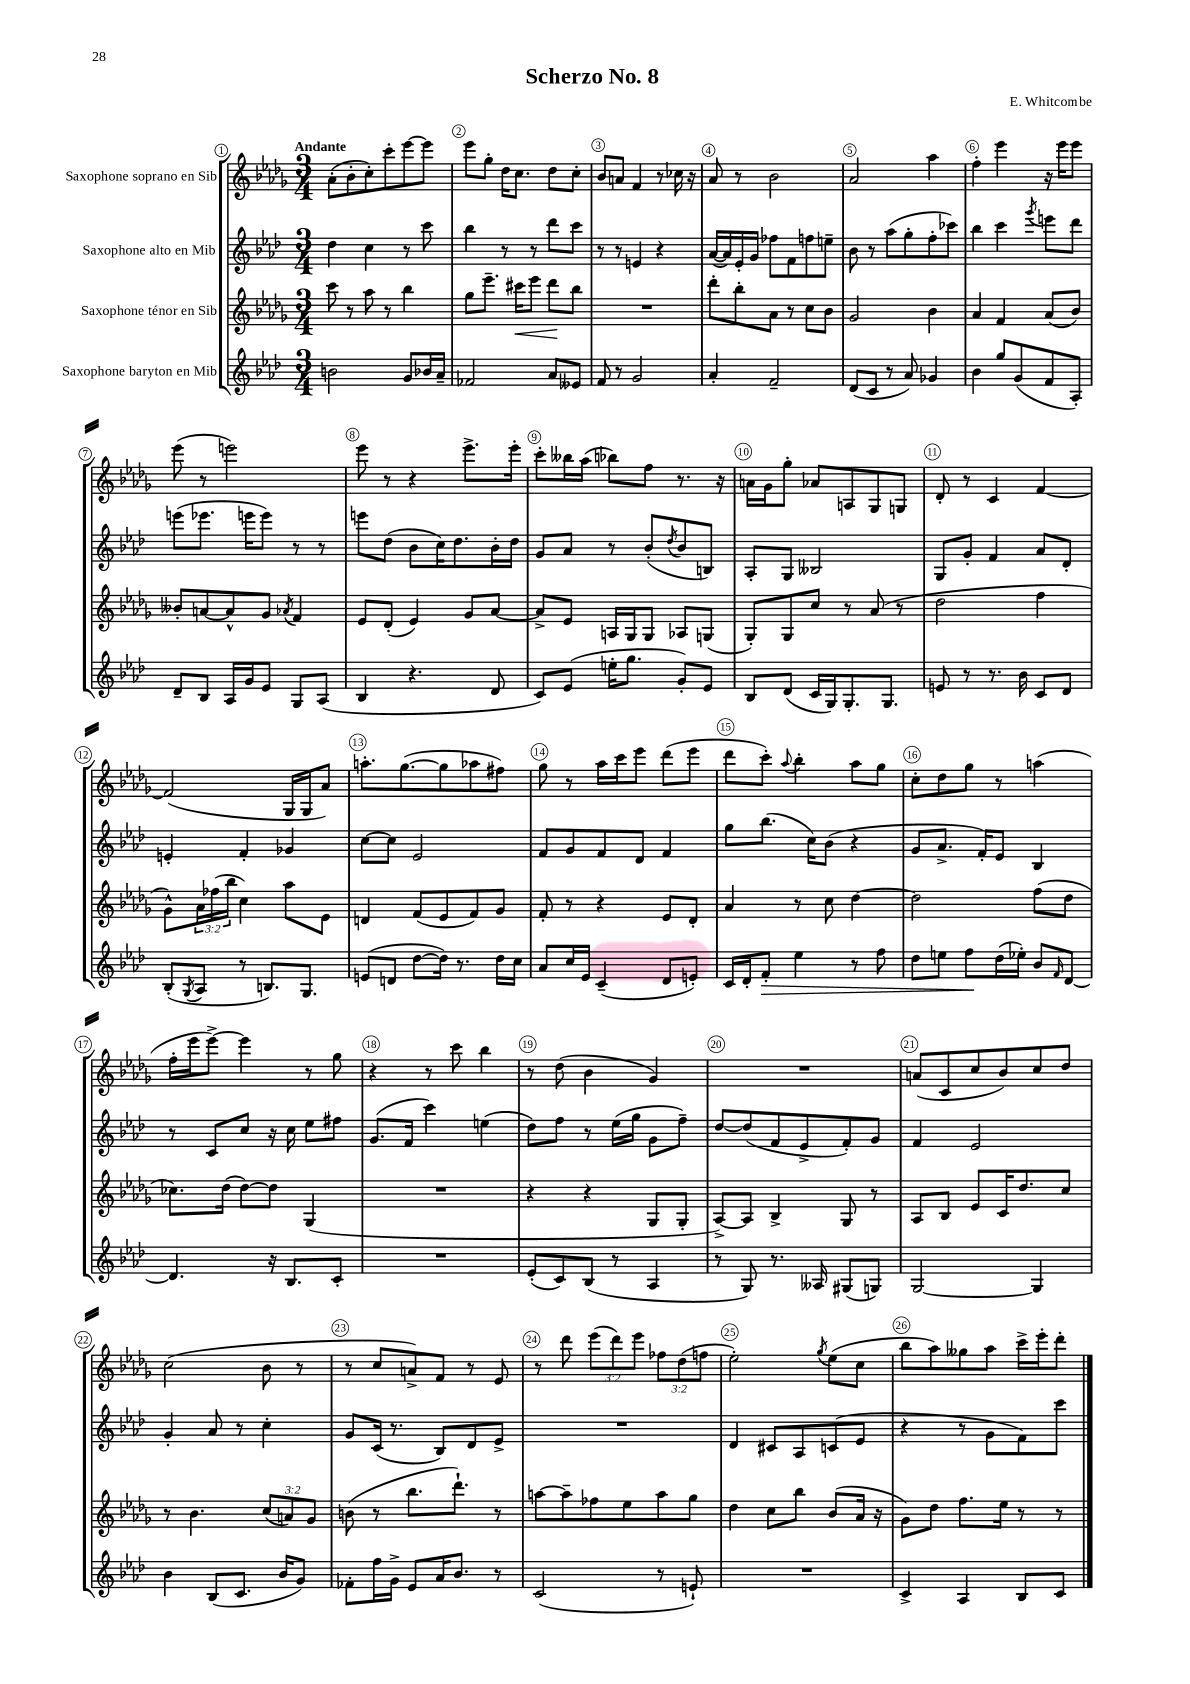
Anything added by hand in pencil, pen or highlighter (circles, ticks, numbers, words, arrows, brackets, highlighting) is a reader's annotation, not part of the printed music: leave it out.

**kern	**kern	**kern	**kern
*staff4	*staff3	*staff2	*staff1
*clefG2	*clefG2	*clefG2	*clefG2
*k[b-e-a-d-]	*k[b-e-a-d-g-]	*k[b-e-a-d-]	*k[b-e-a-d-g-]
*M3/4	*M3/4	*M3/4	*M3/4
2b	8ccc	4dd-	(8a-'
.	8r	.	8b-'
.	8aa-	4cc	8cc')
.	8r	.	8ccc'
8g	4bb-	8r	[8eee-
16b-	.	8ccc	8eee-]
16a-~	.	.	.
=	=	=	=
2f-	8gg-	4bb-	8eee-
.	8.eee-~	.	8gg-'
.	.	8r	16dd-
.	16ccc#	.	8.cc
.	8eee-	8r	.
8a-	8ddd-	8ddd-	8dd-
8e--	8bb-	8ccc	8cc'
=	=	=	=
8f	2.r	8r	8b-
8r	.	8r	8a
2g	.	4e	4f
.	.	4r	8r
.	.	.	16cc-
.	.	.	16r
=	=	=	=
4a-'	8ddd-'	([16a-	8a-
.	.	16a-])	.
.	8bb-'	16e-'	8r
.	.	16g	.
2f~	8a-	8ff-	2b-
.	8r	8f	.
.	8cc	8ff	.
.	8b-	8ee~	.
=	=	=	=
(8d-	2g-	8b-	2a-
8c	.	8r	.
8r	.	(8aa-	.
8a-)	.	8gg'	.
4g-	4b-	8ff'	4aa-
.	.	8ccc-)	.
=	=	=	=
4b-	4a-	4bb-	4ff'
8gg	4f	4ccc	4eee-
(8g	.	.	.
.	.	8qggg	.
8f	(8a-	8eee	16r
.	.	.	16eee-
8A-')	8b-)	8ddd-	8eee-
=	=	=	=
8d-~	8b--'	(8eee	(8eee-
8B-	[8a	8.eee-	8r
16A-	8a^^]	.	2eee)
16g	.	16eee	.
8e-	8g-	8eee)	.
.	8qa-	.	.
8G	4f	8r	.
(8A-	.	8r	.
=	=	=	=
4B-	8e-	8eee	8eee-
.	(8d-'	(8dd-	8r
4.r	4e-)	8b-	4r
.	.	16cc)	.
.	.	8.dd-	.
.	8g-	.	8.eee-^
8d-	[8a-	16b-'	.
.	.	16dd-	16eee-'
=	=	=	=
8c)	8a-^]	8g	8ccc'
(8e-	8e-	8a-	16bb--
.	.	.	(16aa-
16ee'	16A	8r	8bb-)
8.gg	16G-	.	.
.	8G-	(8b-'	8ff
.	.	8qdd-	.
8g')	8A-	8b-	8.r
8e-	(8G	8B)	.
.	.	.	16r
=	=	=	=
8B-	8G-')	8A-'	16a
.	.	.	16g-
(8d-	8G-	8G	8gg-'
16c	8cc	2B--	8a-
16G)	.	.	.
8.G'	8r	.	8A
.	(8a-	.	8G-
8.G	.	.	.
.	8r	.	8G
=	=	=	=
8e	2dd-	8G	8d-'
8r	.	8g'	8r
8.r	.	4f	4c
16b-	.	.	.
8c	4ff	8a-	[4f
8d-	.	8d-'	.
=	=	=	=
(8B-'	8g-^^)	4e'	(2f]
8qG	.	.	.
8A-	24a-	.	.
.	(24ff-	.	.
.	24bb-	.	.
8r	4cc)	4f'	.
8.B)	.	.	.
.	8aa-	4g-	16G-
8.G	.	.	16G-
.	8e-	.	8a-)
=	=	=	=
(8e	4d	[8cc	8.aa'
8d	.	8cc]	.
.	.	.	([8.gg-
[8dd-	(8f	2e-	.
16dd-])	8e-	.	8gg-]
8.r	.	.	.
.	8f)	.	8aa-
16dd-	8g-	.	8ff#)
16cc	.	.	.
=	=	=	=
8a-	8f'	8f	8gg-
16cc	8r	8g	8r
16e-	.	.	.
(4c~	4r	8f	16aa-
.	.	.	16ccc
.	.	8d-	8eee-
8d-	8e-	4f	(8ddd-
8e')	8d-'	.	8eee-
=	=	=	=
16c	4a-	8gg	8ddd-
16d-'	.	.	.
8f'	.	(8.bb-	8ccc')
.	.	.	8qqaa-
4ee-	8r	.	4bb-'
.	.	16cc)	.
.	8cc	(8b-	.
8r	[4dd-	4r	8aa-
8ff	.	.	8gg-
=	=	=	=
8dd-	2dd-]	8g	8cc'
8ee	.	8.a-^	8dd-
8ff	.	.	8gg-
.	.	16f')	.
(16dd-	.	8e-	8r
16ee-')	.	.	.
8b-	(8ff	4B-	(4aa
16qqf	.	.	.
[8d-	8dd-	.	.
=	=	=	=
4.d-]	8.cc-)	8r	16ff'
.	.	.	16eee-
.	.	8c	[8eee-^)
.	(16dd-	.	.
.	[8dd-)	8cc	4eee-]
16r	8dd-]	16r	.
8.B-	.	16cc	.
.	(4G-	8ee-	8r
8c'	.	8ff#	8gg-
=	=	=	=
2.r	2.r	(8.g	4r
.	.	16f	.
.	.	4ccc)	8r
.	.	.	8ccc
.	.	(4ee	4bb-
=	=	=	=
(8e-'	4r	8dd-)	8r
8c)	.	8ff	(8dd-
(8B-	4r	8r	4b-
8r	.	(16ee-	.
.	.	16gg	.
4A-	8G-	8g	4g-)
.	8G-'	8ff~)	.
=	=	=	=
8r	[8A-^)	[8dd-	2.r
8G)	8A-]	(8dd-]	.
8.r	4B-^	8f	.
.	.	8e-^	.
16A--	.	.	.
(8G#	8G-	8f')	.
8G)	8r	8g	.
=	=	=	=
[2G	8A-	4f	(8a
.	8B-	.	8c
.	8e-	2e-	8cc
.	16c	.	8b-)
.	8.dd-	.	.
4G]	.	.	8cc
.	8cc	.	8dd-
=	=	=	=
4b-	8r	4g'	(2cc
.	4.b-	.	.
(8B-	.	8a-	.
8.c	.	8r	.
.	(12cc	4cc'	8b-
16b-	.	.	.
.	12a)	.	.
8g)	.	.	8r
.	12g-	.	.
=	=	=	=
8f-'	(8b	8g	8r
16ff	8r	(16c	8cc
16g^	.	8.r	.
8e-	8.bb-	.	8a^)
16a-	.	8B-)	8f
8.b-	8.ddd-`)	.	.
.	.	8d-	8r
8r	8r	8e-^	8e-
=	=	=	=
(2c	[8aa	2.r	8r
.	8aa~]	.	8ddd-
.	8ff-	.	(12eee-
.	.	.	12ddd-)
.	8ee-	.	.
.	.	.	12eee-
8r	8aa	.	12ff-
.	.	.	(12dd-
8e`)	8gg-	.	.
.	.	.	12ff
=	=	=	=
2.r	4dd-	4d-	2ee-')
.	8cc	8c#	.
.	8bb-	8A-	.
.	.	.	8qgg-
.	(8b-	(8c	(8ee-
.	16a-	8e-	8cc
.	16r	.	.
=	=	=	=
4c^	8g-)	4r	8bb-
.	8dd-	.	8aa-)
4A-	8.ff	8r	8gg--
.	.	8g	8aa-
.	16ee-	.	.
8B-	8r	8f)	16ccc^
.	.	.	16eee-'
8c	8r	8ccc	8ddd-'
==	==	==	==
*-	*-	*-	*-
